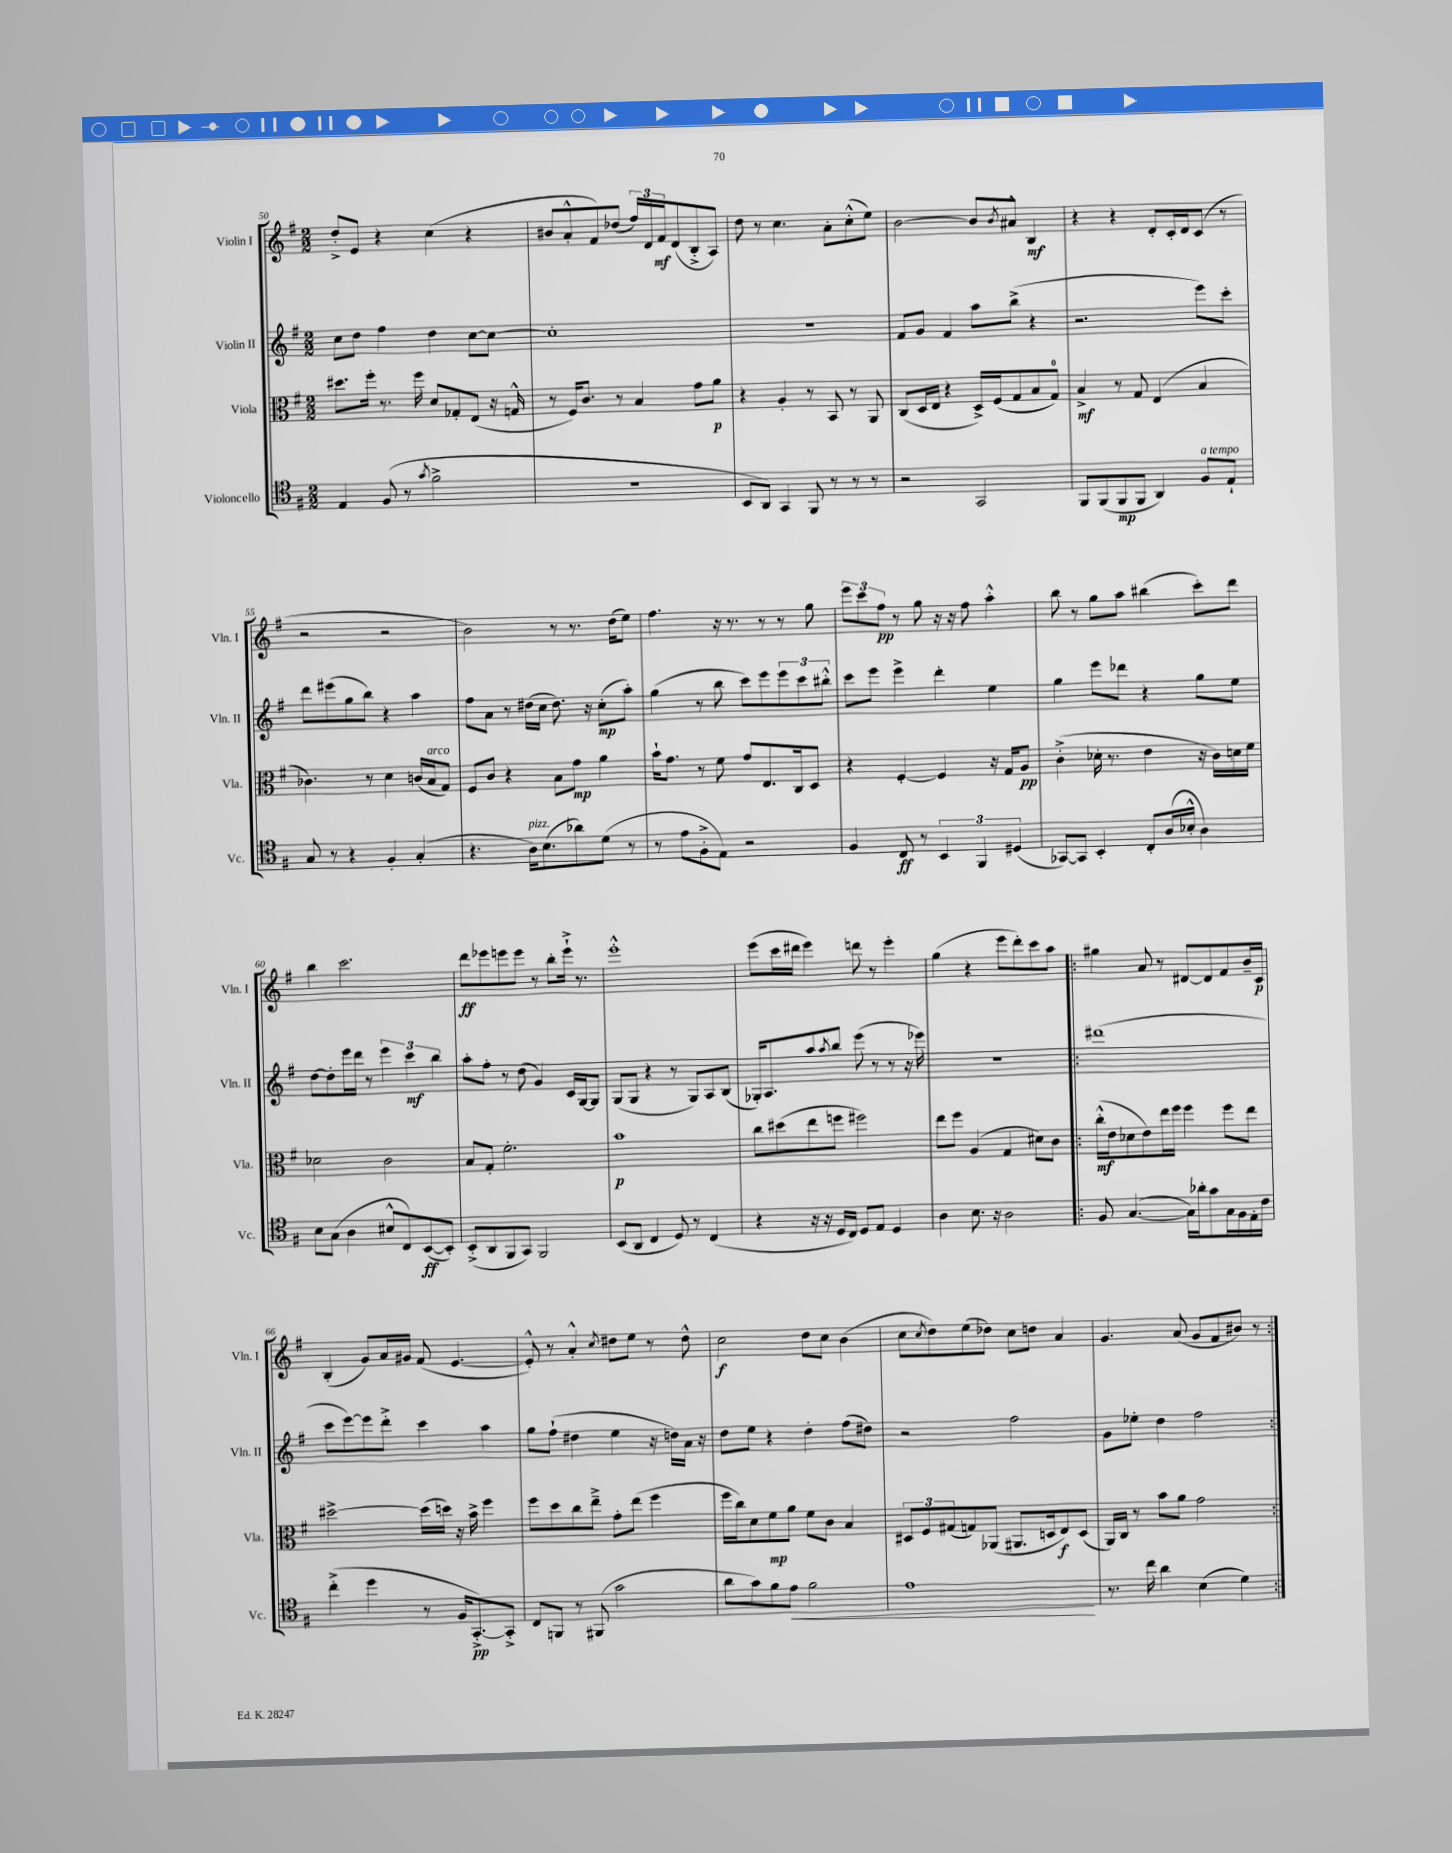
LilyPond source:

<<
\new StaffGroup <<
\new Staff = "s0" \with { instrumentName = "Violin I" shortInstrumentName = "Vln. I" } {
    \clef treble \key g \major \numericTimeSignature \time 2/2
    d''8-.-> e'8 r4 c''4( r4 |
    bis'8 a'8-.-^ fis'8) des''8( \tuplet 3/2 { fis''16) d'16 fis'16\mf } d'8( b8-.-> a8) |
    d''8 r8 c''4. a'8-. c''8-.-^( e''8) |
    b'2~ b'8 \acciaccatura { b'8 } ais'8-^ b4\mf |
    r4 r4 d'8-. c'16-. d'16 c'8( r8 |
    r2 r2 |
    b'2) r8 r8. d''16( e''8) |
    fis''4. r16 r8. r8 r8 g''8 |
    \tuplet 3/2 { e'''8 c'''8 fis''8\pp } r8 g''8 r16 r16 fis''8 a''4-.-^ |
    b''8 r8 g''8 a''8 bis''4( c'''8-.) d'''8 |
    b''4 c'''2. |
    d'''8\ff ees'''8 e'''8 e'''8 r8 b''8-. e'''16-!-> r8. |
    e'''1-.-^ |
    e'''8( c'''16 dis'''16 e'''4) d'''8 r8 e'''4-. |
    g''4( r4 e'''8 d'''8-.) c'''8 a''8 |
    \repeat volta 2 { gis''4 a'8 r8 dis'8~ dis'8 fis'8 b'16-- c'16\p |
    b4-.( g'8) a'16 gis'16 fis'8( e'4.~ |
    e'8-.-^) r8 a'4-.-^ \acciaccatura { c''8 } dis''8 e''8 r8 dis''8-^ |
    c''2\f d''8 c''8 b'4( |
    c''8 \acciaccatura { c''8 } d''8) e''8( des''8) c''8 d''8 a'4 |
    g'4. a'8( g'8 fis'8 bis'8) r8 | }
}
\new Staff = "s1" \with { instrumentName = "Violin II" shortInstrumentName = "Vln. II" } {
    \clef treble \key g \major \numericTimeSignature \time 2/2
    c''8 d''8 fis''4 d''4 c''8~ c''8~ |
    c''1-. |
    r1 |
    fis'8 g'8 fis'4 a''8 b''8->( r4 |
    r2. e'''8) c'''8-. |
    d'''8 eis'''8( g''8 b''8) r4 a''4 |
    fis''8 a'8 r8 dis''16( c''16 dis''8.) r16 c''8-.\mp( a''8-.) |
    g''4( r8 b''8 c'''8) e'''8 \tuplet 3/2 { e'''8 c'''8 bis''8-.-^ } |
    c'''8 e'''8 e'''4-> d'''4-. e''4 |
    g''4 e'''8 des'''8 r4 g''8 e''8 |
    d''8~ d''8-. e'''16 d'''16 r8 \tuplet 3/2 { e'''4 c'''4\mf b''4 } |
    a''8-. fis''8-. r8 d''8( g'4) c'16 g16~ g8 |
    g8( g8 r4 r8 g8) a8 b8( |
    ges16-.) a8. a''8 \acciaccatura { a''8 } b''8 e'''8( r8 r8 r16 ees'''16) |
    R1 |
    \repeat volta 2 { dis'''1( |
    c'''8 e'''8~) e'''8 d'''8-.-> c'''4 a''4 |
    g''8 fis''8-!( dis''4 e''4 r16 d''16) a'16 r16 |
    d''8 e''8 r4 d''4-. fis''8( dis''8) |
    r2 fis''2 |
    g'8 ees''8-. d''4 fis''2 | }
}
\new Staff = "s2" \with { instrumentName = "Viola" shortInstrumentName = "Vla." } {
    \clef alto \key g \major \numericTimeSignature \time 2/2
    dis''8. fis''16-. r8. fis''16 d'8 ges8-. e8( r16 g16-^ |
    r8 fis16) c'8. r8 b4 g'8 a'8\p |
    r4 a4-. r8 b,8 r8 a,8 |
    c8( d16 e16 r4 d16->) fis16( g8 b8 g8-0) |
    b4->\mf r8 g8 e4( b4 |
    ces'4.) r8 d'4 c'16( b16^\markup { \italic "arco" } g8) |
    fis8 c'8 r4 b8 g'8\mp a'4 |
    b'16-! g'8. r8 fis'8 g'8 e8. c16 d8 |
    r4 fis4~-. fis4 r16 g16 a8\pp |
    c'4-.->( des'16-. r8. e'4 r16 c'16) d'16 fis'16 |
    des'2 c'2 |
    b8 g8-. fis'2.-. |
    b'1\p |
    c''8 dis''8( e''8 f''8 fis''2) |
    e''8 fis''8 a4( g4 dis'8) c'8 |
    \repeat volta 2 { c''16-.-^\mf( e'16 des'8 e'8) e''16 fis''16 fis''4 fis''8 e''8 |
    dis''2~-> dis''16( d''16) r16 b'16-> fis''4 |
    fis''8 d''8 c''8 e''8---> g'8-. e''8( fis''4 |
    fis''16 c''16) d'8 fis'8\mp a'8 fis'8 c'8 b4 |
    \tuplet 3/2 { dis8 fis8 gis8( } g8) aes,8( ais,8. d16 e8\f) d8( |
    a,16) c16 r8 b'8 a'8 g'2 | }
}
\new Staff = "s3" \with { instrumentName = "Violoncello" shortInstrumentName = "Vc." } {
    \clef tenor \key g \major \numericTimeSignature \time 2/2
    e4 fis8( r8 \acciaccatura { g'8 } fis'2-> |
    r1 |
    b,8 a,8) g,4 fis,8 r8 r8 r8 |
    r2 g,2 |
    fis,8 fis,8( fis,8\mp fis,8 a,4) fis8^\markup { \italic "a tempo" } e8-! |
    g8 r8 r4 fis4-. g4-.( |
    r4. a16^\markup { \italic "pizz." }) b8.( aes'8) d'8( r8 |
    r8 e'8 fis8-.-> e8) r2 |
    fis4 c8\ff r8 \tuplet 3/2 { b,4 fis,4 dis4( } |
    ges,8~) ges,8 b,4-. c8-. a16( bes16-.-^ a4) |
    b8 g8( a4 bis8-^ c8) b,8~\ff( b,8-.) |
    b,8-.->( a,8 fis,8 g,8) fis,2 |
    b,8( a,8 c4 d8) r8 c4( |
    r4 r16 r16 d16 c16) d8 e8 d4 |
    a4 b8. r16 a2 |
    \repeat volta 2 { fis8 g4.~( g16) aes'16-. g'8 g16 fis16 e16-. c'16 |
    c''4-.->( d''4 r8 fis16 g,8.~-.->\pp) g,8-.-> |
    c8 f,8 r8 fis,8( g'2 |
    a'8 g'8) fis'8 e'8\< fis'2 |
    e'1\! |
    r8. c''16 a'4 b4( d'4) | }
}
>>
>>
\layout { \context { \Score currentBarNumber = #50 } }
